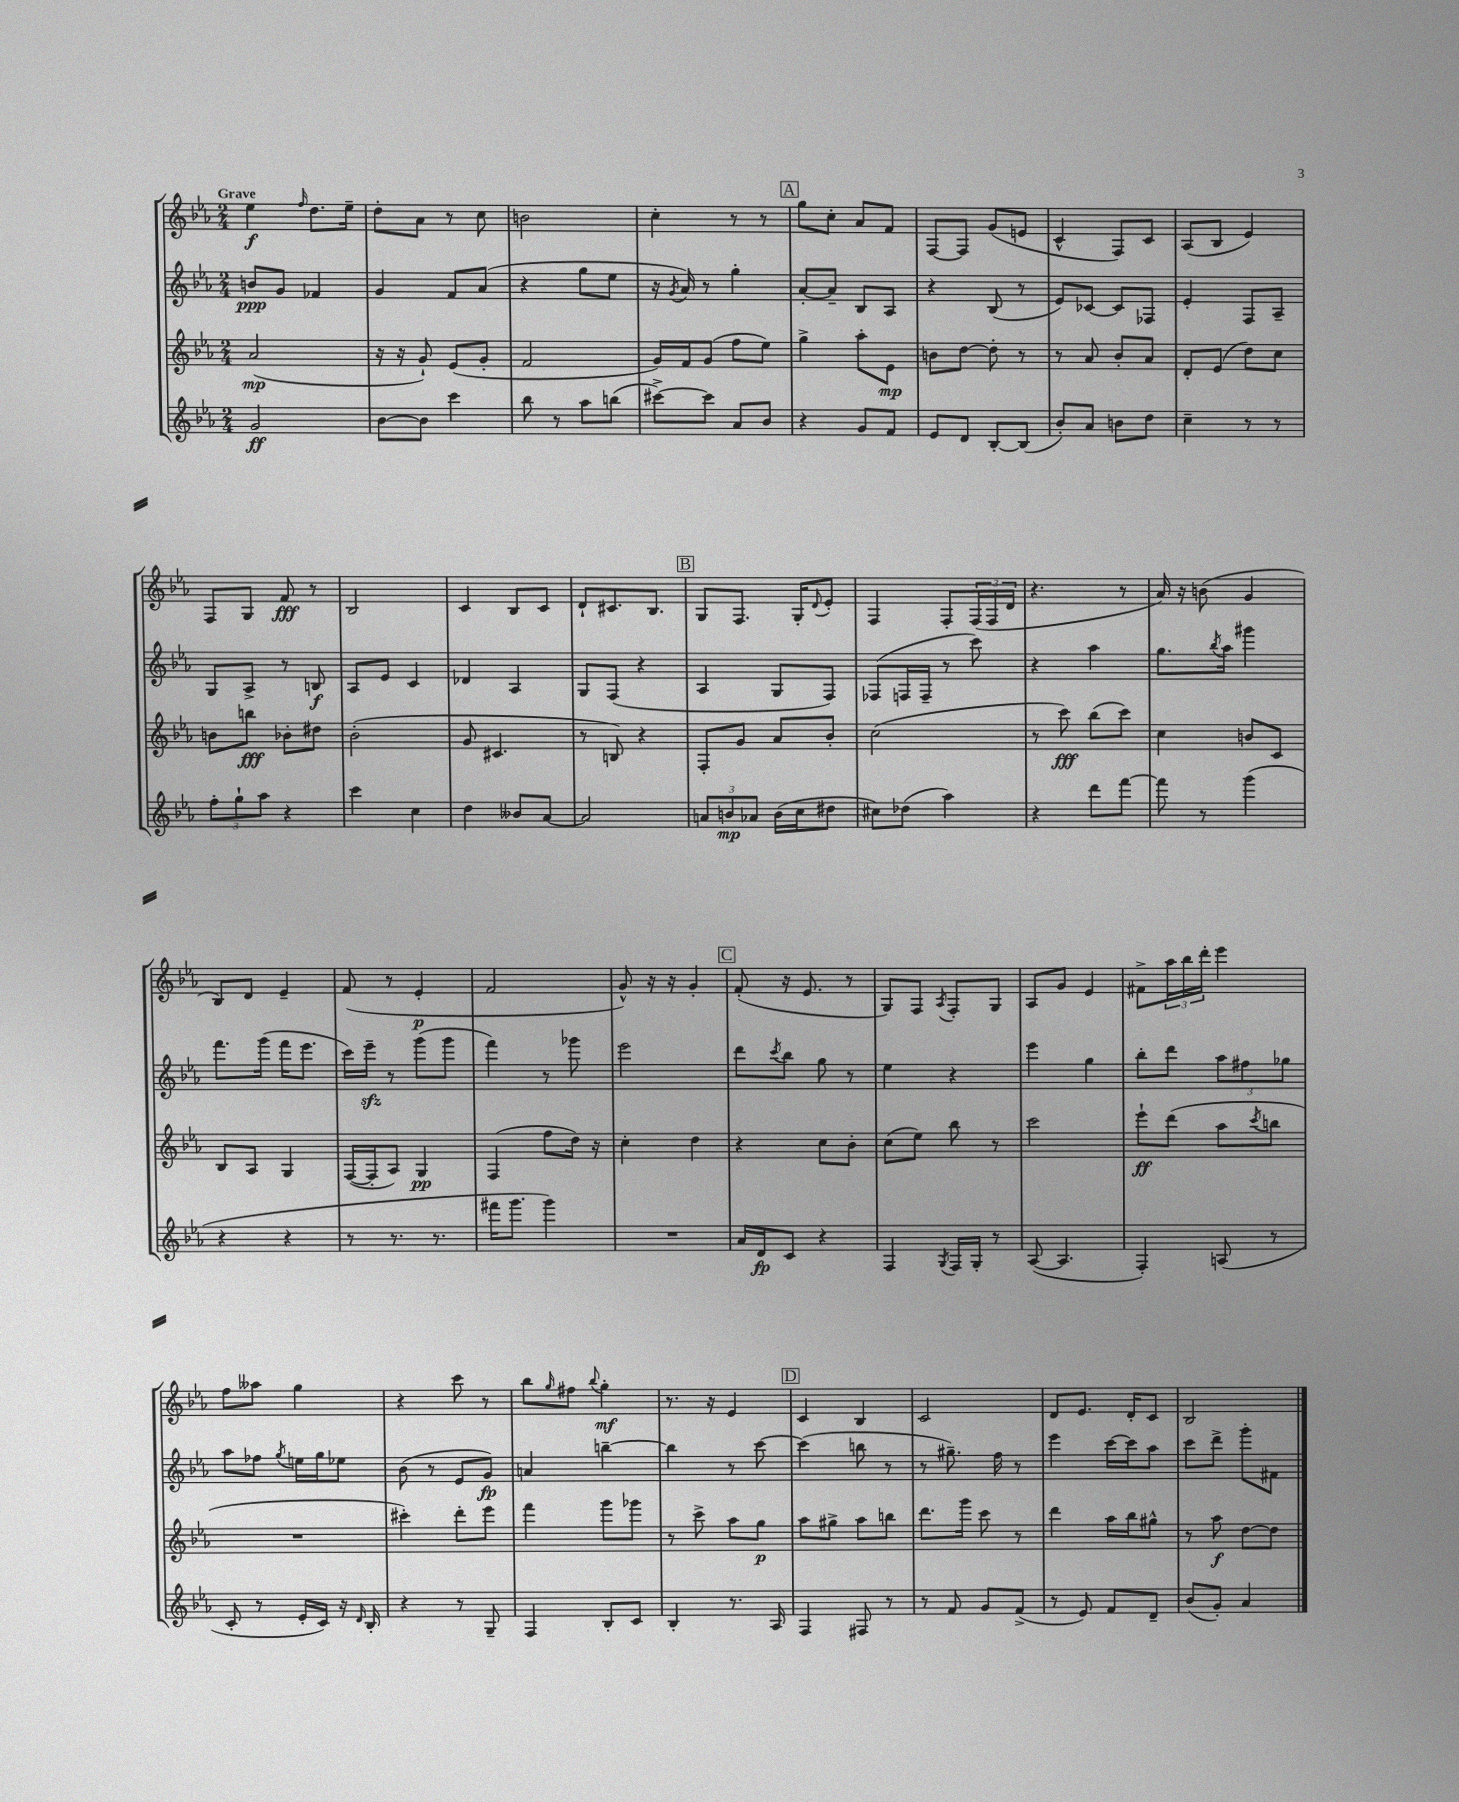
<<
\new StaffGroup <<
\new Staff = "s0" {
    \clef treble \key ees \major \numericTimeSignature \time 2/4 \tempo "Grave"
    ees''4\f \grace { f''16 } d''8. ees''16-- |
    d''8-. aes'8 r8 c''8 |
    b'2 |
    c''4-. r8 r8 |
    \mark \markup { \box "A" } g''8 c''8-. aes'8 f'8 |
    f8~ f8 g'8( e'8 |
    c'4-^ f8) c'8 |
    aes8( bes8 ees'4) |
    f8 g8 f'8\fff r8 |
    bes2 |
    c'4 bes8 c'8 |
    d'8-! cis'8. bes8. |
    \mark \markup { \box "B" } g8 f8. g16-. \appoggiatura { d'8 } ees'8-. |
    f4 f8-. \tuplet 3/2 { f16( f16 d'16 } |
    r4. r8 |
    aes'16) r16 b'8( g'4 |
    bes8) d'8 ees'4-- |
    f'8( r8 ees'4-.\p |
    f'2 |
    g'8-^) r16 r16 g'4-. |
    \mark \markup { \box "C" } f'8-.( r16 ees'8. r8 |
    g8) f8 \acciaccatura { aes8 } f8-. g8 |
    aes8 g'8 ees'4 |
    fis'8-> \tuplet 3/2 { aes''16 bes''16 d'''16-. } ees'''4 |
    f''8 aeses''8 g''4 |
    r4 c'''8 r8 |
    bes''8 \grace { g''16 } fis''8 \appoggiatura { bes''8 } g''4-.\mf |
    r8. r16 ees'4 |
    \mark \markup { \box "D" } c'4 bes4 |
    c'2 |
    d'8 ees'8. d'16-. c'8 |
    bes2 \bar "|." |
}
\new Staff = "s1" {
    \clef treble \key ees \major \numericTimeSignature \time 2/4
    b'8\ppp g'8 fes'4 |
    g'4 f'8 aes'8( |
    r4 g''8 ees''8 |
    r16 \acciaccatura { g'8 } aes'16) r8 g''4-. |
    \mark \markup { \box "A" } aes'8~-. aes'8-- bes8 aes8 |
    r4 bes8( r8 |
    ees'8) ces'8~ ces'8 fes8 |
    ees'4-. f8 aes8-- |
    g8 aes8-> r8 b8\f |
    aes8 ees'8 c'4 |
    des'4 aes4 |
    g8 f8( r4 |
    \mark \markup { \box "B" } aes4 g8 f8) |
    fes8( f16 f16-- r8 c'''8) |
    r4 aes''4 |
    g''8. \acciaccatura { bes''8 } aes''16 gis'''4 |
    f'''8. g'''16( f'''16 ees'''8. |
    c'''16) ees'''16--\sfz r8 g'''8( g'''8 |
    f'''4) r8 ges'''8 |
    ees'''2 |
    \mark \markup { \box "C" } d'''8 \acciaccatura { c'''8 } bes''8 g''8 r8 |
    ees''4 r4 |
    ees'''4 g''4 |
    bes''8-. d'''8 \tuplet 3/2 { aes''8 fis''8 ges''8 } |
    aes''8 fes''8 \acciaccatura { g''8 } e''16 g''16 ees''8 |
    bes'8( r8 ees'8 g'8\fp) |
    a'4 b''4~-- |
    b''4 r8 c'''8~ |
    \mark \markup { \box "D" } c'''4( b''8 r8 |
    r8 gis''8.--) f''16 r8 |
    ees'''4 c'''16~ c'''16 aes''8 |
    c'''8 d'''8-> g'''8-. fis'8 \bar "|." |
}
\new Staff = "s2" {
    \clef treble \key ees \major \numericTimeSignature \time 2/4
    aes'2\mp( |
    r16 r16 g'8-!) ees'8( g'8-. |
    f'2 |
    g'16) f'16 g'8( f''8 ees''8) |
    \mark \markup { \box "A" } g''4-> aes''8-. ees'8\mp |
    b'8 d''8~ d''8-. r8 |
    r8 aes'8 bes'8-. aes'8 |
    d'8-. ees'8( d''8) c''8 |
    b'8 b''8\fff bes'8-. dis''8 |
    bes'2-.( |
    g'8 cis'4. |
    r8 b8) r4 |
    \mark \markup { \box "B" } f8-. g'8 aes'8 bes'8-. |
    c''2( |
    r8 c'''8\fff) bes''8( c'''8) |
    c''4 b'8 c'8 |
    bes8 aes8 g4 |
    f16~( f16-. aes8) g4\pp |
    f4( f''8 d''16) r16 |
    c''4-. d''4 |
    \mark \markup { \box "C" } r4 c''8 bes'8-. |
    c''8( ees''8) bes''8 r8 |
    c'''2 |
    ees'''8-!\ff d'''8( aes''8 \acciaccatura { c'''8 } b''8 |
    R2 |
    cis'''4-.) d'''8-. ees'''8 |
    f'''4 g'''8 ges'''8 |
    r8 c'''8-> aes''8 g''8\p |
    \mark \markup { \box "D" } aes''8 gis''8-> aes''8 b''8 |
    d'''8. g'''16 c'''8 r8 |
    d'''4 aes''16 bes''16 gis''8-^ |
    r8 aes''8\f d''8~ d''8 \bar "|." |
}
\new Staff = "s3" {
    \clef treble \key ees \major \numericTimeSignature \time 2/4
    g'2\ff |
    bes'8~ bes'8 c'''4 |
    bes''8 r8 aes''8 b''8( |
    cis'''8~->) cis'''8 aes'8 bes'8 |
    \mark \markup { \box "A" } r4 g'8 f'8 |
    ees'8 d'8 bes8~-. bes8( |
    bes'8-.) aes'8 b'8 d''8 |
    c''4-- r8 r8 |
    \tuplet 3/2 { f''8-. g''8-! aes''8 } r4 |
    c'''4 c''4 |
    d''4 beses'8 aes'8~ |
    aes'2 |
    \mark \markup { \box "B" } \tuplet 3/2 { a'8 b'8\mp aes'8 } b'16( c''16 dis''8 |
    cis''8) des''8( aes''4) |
    r4 d'''8 f'''8~ |
    f'''8 r8 g'''4( |
    r4 r4 |
    r8 r8. r8. |
    fis'''16 g'''8. g'''4) |
    R2 |
    \mark \markup { \box "C" } aes'16 d'16\fp c'8 r4 |
    f4 \acciaccatura { g8 } f16 g16-. r8 |
    aes8~( aes4. |
    f4-.) a8( r8 |
    c'8-. r8 ees'16-. c'16) r16 \grace { d'16 } bes16-. |
    r4 r8 g8-- |
    f4 bes8-. c'8 |
    bes4-. r8. aes16 |
    \mark \markup { \box "D" } f4 fis8 r8 |
    r8 f'8 g'8 f'8->( |
    r8 ees'8) f'8 d'8-- |
    bes'8( g'8-.) aes'4 \bar "|." |
}
>>
>>
\layout { \context { \Score \remove "Bar_number_engraver" } }
